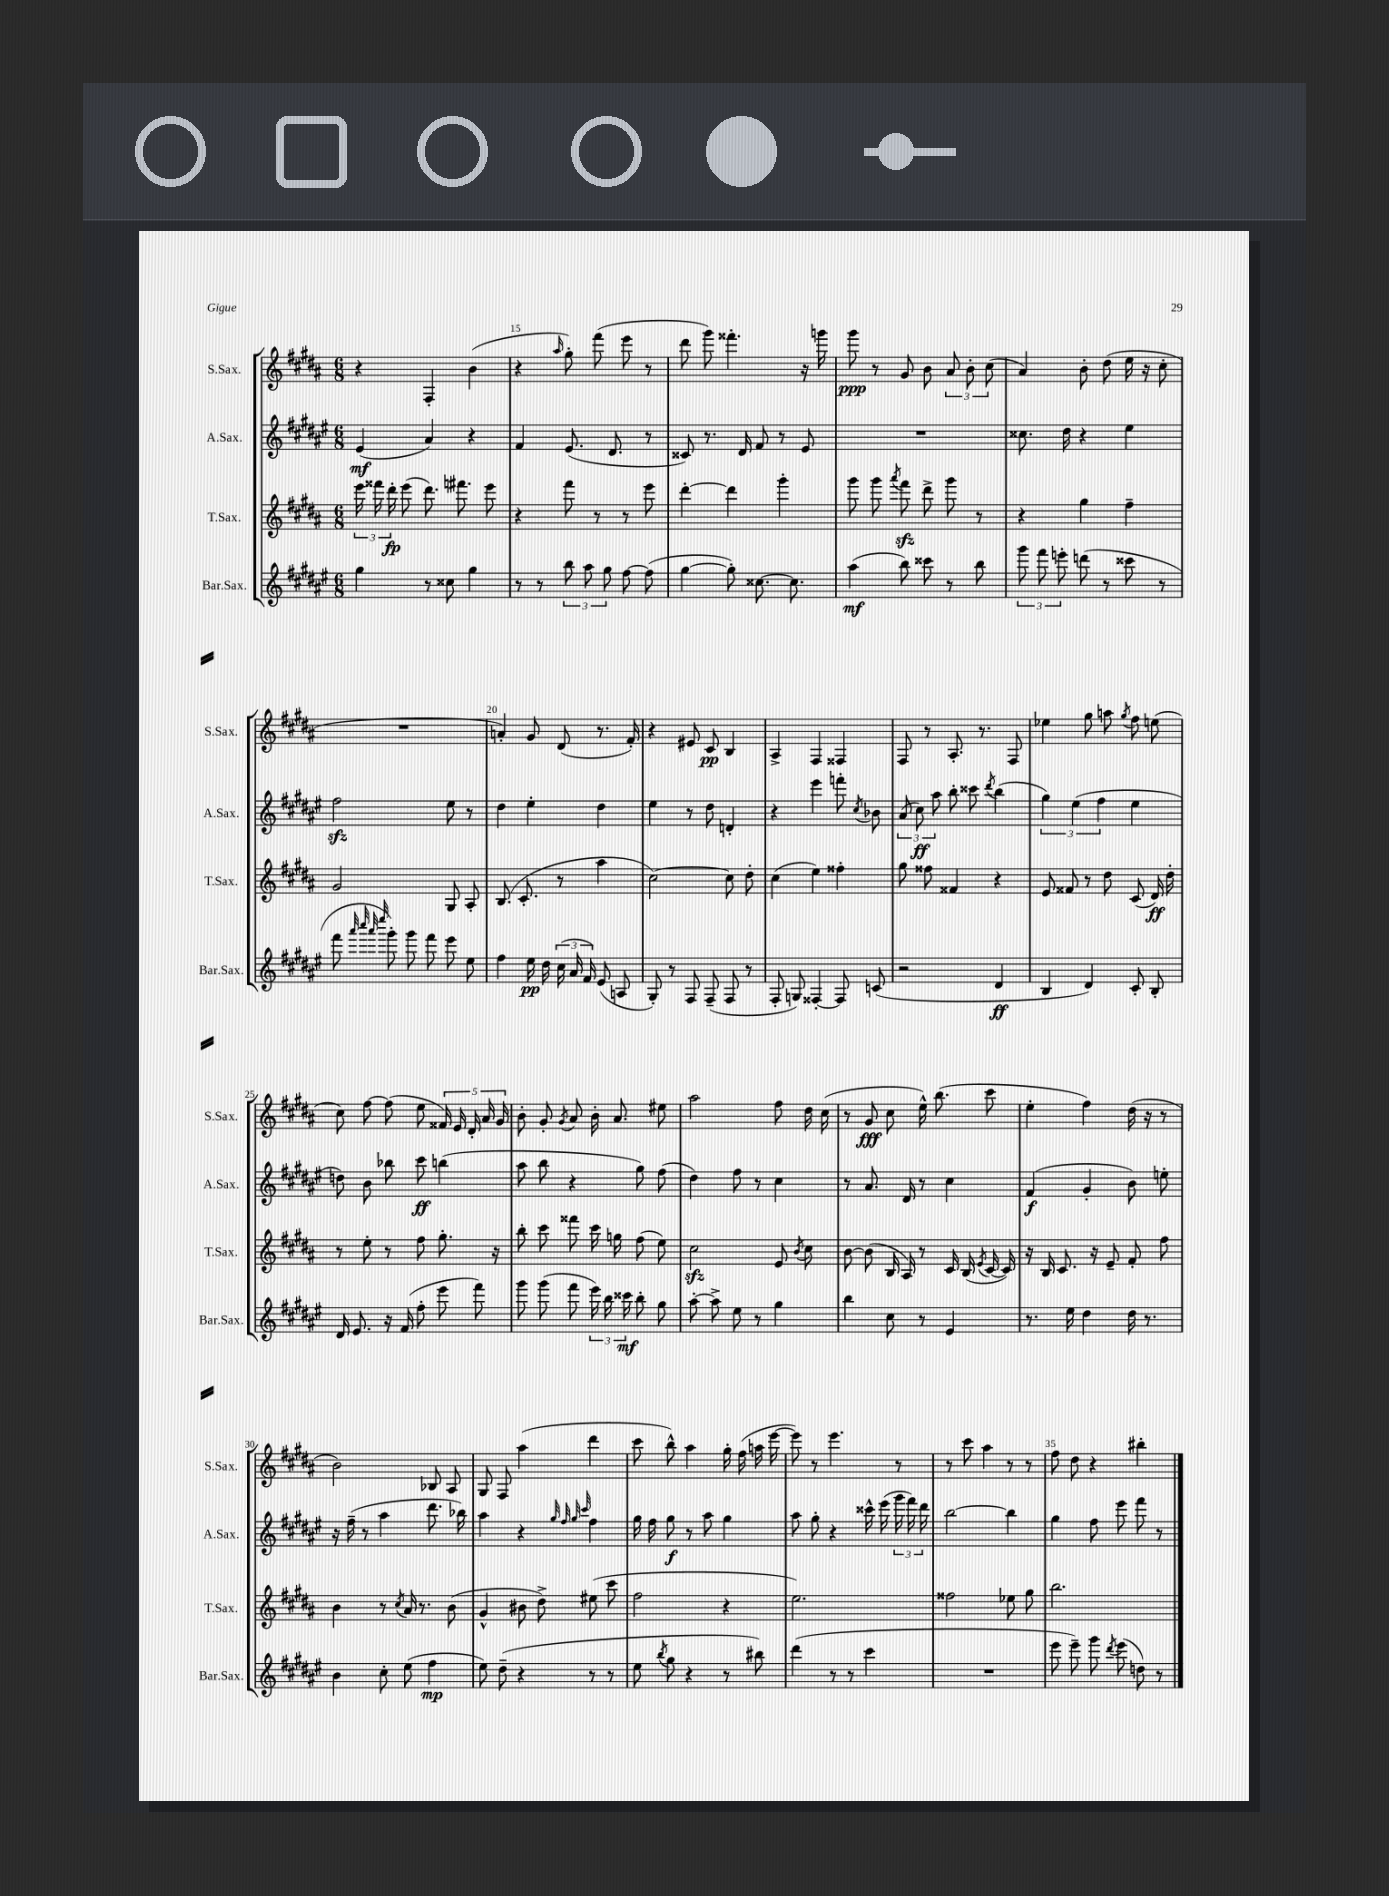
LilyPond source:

<<
\new StaffGroup <<
\new Staff = "s0" \with { instrumentName = "S.Sax." shortInstrumentName = "S.Sax." } {
    \clef treble \key b \major \numericTimeSignature \time 6/8
    \autoBeamOff r4 fis4-. b'4( |
    r4 \grace { ais''16 } gis''8-.) fis'''8( e'''8 r8 |
    dis'''8 gis'''8) fisis'''4.-. r16 g'''16 |
    gis'''8\ppp r8 gis'8 b'8 \tuplet 3/2 { ais'8 b'8-. cis''8( } |
    ais'4) b'8-. dis''8( e''16 r16 cis''8-. |
    R2. |
    a'4-.) gis'8 dis'8( r8. fis'16-.) |
    r4 eis'8 cis'8\pp b4 |
    ais4-> fis4 fisis4 |
    fis8 r8 ais8.-. r8. fis8 |
    ees''4 gis''8 a''8 \acciaccatura { gis''8 } fis''8 e''8( |
    cis''8) fis''8~ fis''8( e''8 \tuplet 5/4 { fisis'16) e'16 dis'16-. ais'16 gis'16 } |
    b'8-. gis'8-. \acciaccatura { gis'8 } ais'8 b'16-. ais'8. eis''8 |
    ais''2 fis''8 dis''16 cis''16( |
    r8 gis'8\fff cis''8 e''16-^) b''8.( cis'''8 |
    e''4-. fis''4) dis''16( r16 r8 |
    b'2) bes8 ais8 |
    gis8 fis8 ais''4( dis'''4 |
    cis'''8 b''8-^) ais''4 gis''16-. fis''16( a''16 e'''16~ |
    e'''8) r8 e'''4. r8 |
    r8 cis'''8 ais''4 r8 r8 |
    fis''8 dis''8 r4 bis''4-. \bar "|." |
}
\new Staff = "s1" \with { instrumentName = "A.Sax." shortInstrumentName = "A.Sax." } {
    \clef treble \key fis \major \numericTimeSignature \time 6/8
    \autoBeamOff eis'4\mf( ais'4) r4 |
    fis'4 eis'8.( dis'8. r8 |
    cisis'8) r8. dis'16 fis'8 r8 eis'8 |
    R2. |
    cisis''8. dis''16 r4 eis''4 |
    fis''2\sfz eis''8 r8 |
    dis''4 eis''4-. dis''4 |
    eis''4 r8 dis''8 d'4-. |
    r4 eis'''4 f'''8-. \acciaccatura { cis''8 } bes'8 |
    \tuplet 3/2 { ais'8( cis''8\ff) ais''8 } b''8-. cisis'''8 \acciaccatura { dis'''8 } b''4( |
    \tuplet 3/2 { gis''4) eis''4( fis''4 } eis''4 |
    d''8) b'8 bes''8 cis'''8\ff b''4( |
    ais''8 b''8 r4 gis''8) fis''8( |
    dis''4) fis''8 r8 cis''4 |
    r8 ais'8. dis'16 r8 cis''4 |
    fis'4\f( gis'4-. b'8) e''8-. |
    r16 fis''16--( r8 ais''4 dis'''8. bes''16) |
    ais''4 r4 \grace { gis''32 fis''32 gis''32 cis'''32 } fis''4 |
    gis''16 fis''16 gis''8\f r8 ais''8 gis''4 |
    ais''8 gis''8-. r4 cisis'''16-^ eis'''16( \tuplet 3/2 { gis'''16 fis'''16) dis'''16 } |
    b''2~ b''4 |
    gis''4 fis''8 eis'''8 fis'''8 r8 \bar "|." |
}
\new Staff = "s2" \with { instrumentName = "T.Sax." shortInstrumentName = "T.Sax." } {
    \clef treble \key b \major \numericTimeSignature \time 6/8
    \autoBeamOff \tuplet 3/2 { e'''16 fisis'''16 dis'''16-.\fp } e'''8( dis'''8.) fis'''8. e'''8 |
    r4 fis'''8 r8 r8 e'''8 |
    dis'''4~-. dis'''4 gis'''4-. |
    gis'''8 gis'''8 \acciaccatura { ais'''8 } fis'''8\sfz dis'''8-> gis'''8 r8 |
    r4 gis''4 fis''4-- |
    gis'2 gis8 ais8-. |
    b8.( cis'8.-. r8 ais''4 |
    cis''2~) cis''8 dis''8-. |
    cis''4( e''4) fisis''4-. |
    gis''8 fisis''8 fisis'4 r4 |
    e'8 fisis'8 r8 dis''8 cis'8( dis'16\ff) dis''16-. |
    r8 e''8-. r8 fis''8 gis''8.-. r16 |
    b''8-. cis'''8 fisis'''8 cis'''16 g''16 fis''8( e''8) |
    cis''2\sfz e'8 \acciaccatura { b'8 } cis''8 |
    b'8~ b'8( b16 ais16) r8 cis'16 b16( \acciaccatura { e'8 } cis'16~ cis'16) |
    r16 b16 cis'8. r16 e'8-- fis'8-. fis''8 |
    b'4 r8 \acciaccatura { cis''8 } ais'16 r8. b'8( |
    gis'4-^ bis'8 dis''8->) eis''8( cis'''8 |
    fis''2 r4 |
    e''2.) |
    fisis''2 ees''8 gis''8 |
    b''2. \bar "|." |
}
\new Staff = "s3" \with { instrumentName = "Bar.Sax." shortInstrumentName = "Bar.Sax." } {
    \clef treble \key fis \major \numericTimeSignature \time 6/8
    \autoBeamOff gis''4 r8 cisis''8 gis''4 |
    r8 r8 \tuplet 3/2 { b''8 ais''8 gis''8 } fis''8~ fis''8( |
    gis''4~ gis''8-.) cisis''8.~ cisis''8. |
    ais''4\mf( b''8) cisis'''8 r8 b''8 |
    \tuplet 3/2 { gis'''8 fis'''8 e'''8-. } d'''8( r8 cisis'''8 r8 |
    fis'''8 \grace { ais'''32 cis''''32 ais'''32 eis''''32 } gis'''8-.) gis'''8 fis'''8 eis'''8 eis''8 |
    fis''4 eis''16\pp dis''16 \tuplet 3/2 { cis''16( ais'16 fis'16) } eis'8( a8 |
    gis8-.) r8 fis8 fis8--( fis8 r8 |
    fis8-. g8) fisis4~-. fisis8 c'8( |
    r2 dis'4\ff |
    b4 dis'4) cis'8-. b8-. |
    dis'16 eis'8. r16 fis'16( fis''8-. eis'''8 fis'''8) |
    gis'''8 gis'''8( fis'''8 \tuplet 3/2 { eis'''16) b''16 cisis'''16\mf } b''8-. gis''8 |
    ais''8~-. ais''8-> eis''8 r8 gis''4 |
    b''4 cis''8 r8 eis'4 |
    r8. eis''16 dis''4 dis''16 r8. |
    b'4 cis''8-. eis''8( fis''4\mp |
    eis''8) dis''8--( r4 r8 r8 |
    eis''8 \acciaccatura { b''8 } gis''8 r4 r8 bis''8) |
    dis'''4( r8 r8 cis'''4 |
    R2. |
    eis'''8 eis'''8--) gis'''8 \acciaccatura { dis'''8 } eis'''8( d''8) r8 \bar "|." |
}
>>
>>
\layout { \context { \Score currentBarNumber = #14 \override BarNumber.break-visibility = ##(#f #t #t) barNumberVisibility = #(every-nth-bar-number-visible 5) } }
